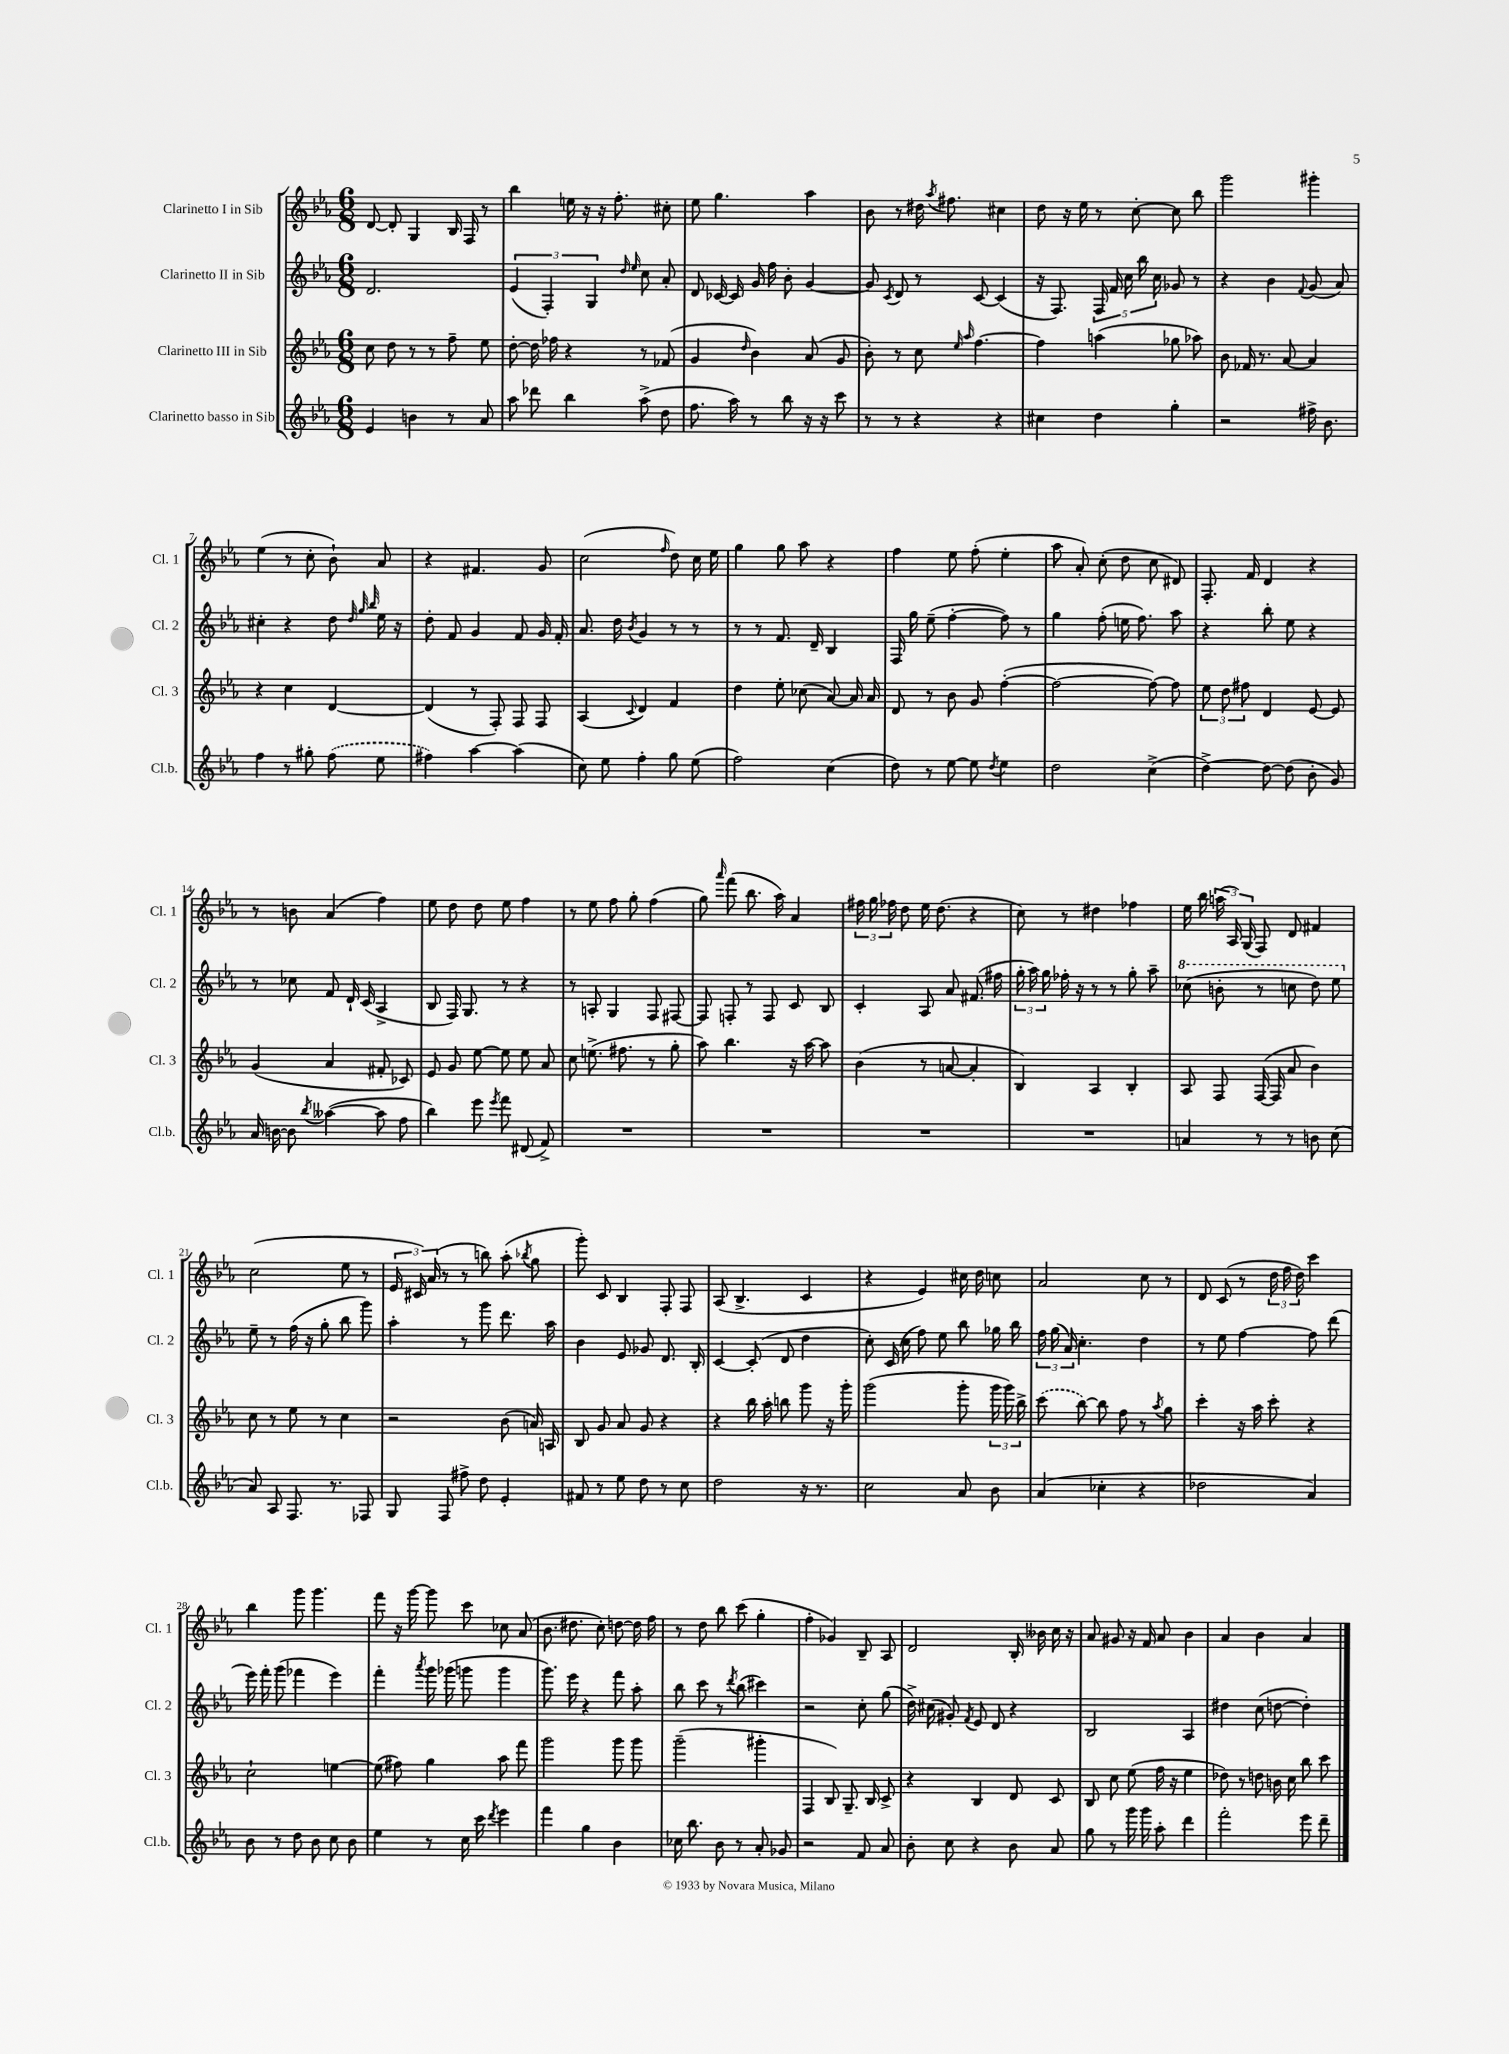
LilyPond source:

<<
\new StaffGroup <<
\new Staff = "s0" \with { instrumentName = "Clarinetto I in Sib" shortInstrumentName = "Cl. 1" } {
    \clef treble \key ees \major \numericTimeSignature \time 6/8
    \autoBeamOff d'8~ d'8-. g4 bes16 f16 r8 |
    bes''4 e''16 r16 r16 f''8.-. cis''8-. |
    ees''8 g''4. aes''4 |
    bes'8 r8 dis''16 \acciaccatura { aes''8 } fis''8. cis''4 |
    d''8 r16 ees''16 r8 c''8~-. c''8 bes''8 |
    g'''2 gis'''4-. |
    ees''4( r8 c''8-. bes'8-!) aes'8 |
    r4 fis'4. g'8 |
    c''2( \grace { f''16 } d''8) c''16 ees''16 |
    g''4 g''8 aes''8 r4 |
    f''4 ees''8 f''8-.( ees''4-. |
    aes''8 aes'8-.) c''8-.( d''8 c''8 dis'8) |
    f8.-. f'16 d'4 r4 |
    r8 b'8 aes'4( f''4) |
    ees''8 d''8 d''8 ees''8 f''4 |
    r8 ees''8 f''8 g''8-. f''4( |
    g''8) \grace { aes'''16 } f'''8( bes''8. aes''16) aes'4 |
    \tuplet 3/2 { fis''16 g''16 fes''16 } d''8 ees''16 d''8.( r4 |
    c''8) r8 dis''4 fes''4 |
    ees''16 bes''16 \tuplet 3/2 { a''16( aes16) g16( } f8) d'8 fis'4 |
    c''2( ees''8 r8 |
    \tuplet 3/2 { ees'16 cis'16) aes'16( } r8 r8 b''8) aes''8-.( \acciaccatura { bes''8 } g''8 |
    g'''8-.) c'8 bes4 f8-. f8 |
    aes8( bes4.-> c'4 |
    r4 ees'4) cis''16 d''16 c''8 |
    aes'2 c''8 r8 |
    d'8 c'8( r8 \tuplet 3/2 { d''16 f''16 d''16) } c'''4 |
    bes''4 g'''8 g'''4. |
    f'''8 r16 g'''16~ g'''8 c'''8 ces''8 aes'8( |
    bes'8. dis''8. c''8-.) d''8~ d''16 f''16 |
    r8 d''8 bes''8 c'''8( g''4-. |
    f''4-. ges'4) bes8-- aes8 |
    d'2 bes16-. beses'16 c''16 r16 |
    aes'8 gis'8 r16 f'16 aes'8 bes'4 |
    aes'4 bes'4 aes'4 \bar "|." |
}
\new Staff = "s1" \with { instrumentName = "Clarinetto II in Sib" shortInstrumentName = "Cl. 2" } {
    \clef treble \key ees \major \numericTimeSignature \time 6/8
    \autoBeamOff d'2. |
    \tuplet 3/2 { ees'4( f4-.) g4 } \grace { d''16 ees''16 } c''8 aes'8-. |
    d'8 ces'16~ ces'16 g'16 f''16 bes'8-. g'4~ |
    g'8 \acciaccatura { c'8 } d'8 r8 c'8~ c'4( |
    r16 f8.) \tuplet 5/4 { f16 f'16 c''16 bes''16 c''16 } ges'8 r8 |
    r4 bes'4 \appoggiatura { f'8 } g'8( aes'8) |
    cis''4-. r4 d''8 \grace { d''32 g''32 bes''32 } ees''16 r16 |
    d''8-. f'8 g'4 f'8 g'16 f'16-. |
    aes'8. d''16 \acciaccatura { bes'8 } g'4 r8 r8 |
    r8 r8 f'8. d'16-- bes4 |
    f16 g''16 ees''8--( f''4~-. f''8) r8 |
    g''4 f''8-.( e''16 f''8.) aes''8 |
    r4 bes''8-. ees''8 r4 |
    r8 ces''8 f'8 d'16-! c'16( aes4-> |
    bes8 f16) g8. r8 r4 |
    r8 a8-. g4 f8 fis8~ |
    fis8 f8-. r8 f8 c'8 bes8 |
    c'4-. aes8 aes'8 fis'8.( fis''16 |
    \tuplet 3/2 { g''16-. aes''16) g''16 } fes''16-. r16 r8 r8 g''8-. aes''8-- |
    \ottava #1 ces'''8( b''8-. r8 c'''8 d'''8) ees'''8 \ottava #0 |
    ees''8-- r8 f''16( r16 g''8-. bes''8 g'''8) |
    aes''4-. r8 g'''8 d'''8. aes''16 |
    bes'4 ees'8 ges'8 d'8. bes16-. |
    c'4~ c'8-.( d'8 d''4 |
    c''8-.) c'16( c''16 f''8) ees''8 bes''8 ges''16 bes''16 |
    \tuplet 3/2 { f''16 g''16( aes'16) } c''4.-. d''4 |
    r8 ees''8 f''4~ f''8 d'''8( |
    ees'''16) f'''16-. g'''8( fes'''4 ees'''4) |
    f'''4-. \acciaccatura { aes'''8 } g'''16 ges'''16( g'''8 g'''4 |
    g'''8.) ees'''16 r4 f'''8 aes''8-. |
    bes''8 c'''8 r8 \acciaccatura { d'''8 } bes''8( cis'''4) |
    r2 c''8-. g''8( |
    d''16->) cis''16( gis'8-.) \acciaccatura { f'8 } ees'8 d'8 r4 |
    bes2 aes4 |
    dis''4 c''8( d''8~ d''4-.) \bar "|." |
}
\new Staff = "s2" \with { instrumentName = "Clarinetto III in Sib" shortInstrumentName = "Cl. 3" } {
    \clef treble \key ees \major \numericTimeSignature \time 6/8
    \autoBeamOff c''8 d''8 r8 r8 f''8-- ees''8 |
    d''8~-. d''16 fes''16 r4 r8 fes'8( |
    g'4 \grace { d''16 } bes'4) aes'8( g'8 |
    bes'8-.) r8 c''8 \grace { ees''16 aes''16 } f''4.~ |
    f''4 a''4( ges''8 aes''8) |
    bes'8 fes'16 r8. aes'8~ aes'4 |
    r4 c''4 d'4~ |
    d'4( r8 f8-.) f8 f8 |
    aes4( \appoggiatura { c'8 } d'4) f'4 |
    d''4 ees''8-. ces''8( aes'8~) aes'16 aes'16 |
    d'8 r8 bes'8 g'8 f''4~-.( |
    f''2~ f''8~) f''8 |
    \tuplet 3/2 { ees''8 d''8 fis''8 } d'4 ees'8~ ees'8 |
    g'4( aes'4 fis'8-. ces'8) |
    ees'8 g'8 ees''8~ ees''8 ees''8 aes'8 |
    c''8 e''8.->( fis''8. r8 g''8-. |
    aes''8) bes''4. r16 aes''16~ aes''8 |
    bes'4( r8 a'8~ a'4-. |
    bes4) aes4 bes4-. |
    aes8 f8 f16~( f16 aes'8 bes'4) |
    c''8 r8 ees''8 r8 c''4 |
    r2 bes'8( a'16) a16 |
    bes8 g'8 aes'8 g'8 r4 |
    r4 bes''16 aes''16-. b''8 g'''8 r16 g'''16-. |
    g'''2( g'''8-. \tuplet 3/2 { g'''16 g'''16) bes''16-> } |
    \once \slurDashed c'''8( bes''8~) bes''8 f''8 r8 \acciaccatura { aes''8 } g''8 |
    c'''4-. r16 aes''16 c'''8-. r4 |
    c''2-! e''4~ |
    e''8( fis''8) g''4 aes''8 f'''8 |
    g'''2 g'''8 g'''8 |
    g'''2--( gis'''4-. |
    f4 bes8) g8.-- bes16 c'8-> |
    r4 bes4 d'8 c'8 |
    bes8 c''8 ees''8( f''16 r16 ees''4 |
    des''8) r8 d''8 b'16 c''16 bes''8 c'''8 \bar "|." |
}
\new Staff = "s3" \with { instrumentName = "Clarinetto basso in Sib" shortInstrumentName = "Cl.b." } {
    \clef treble \key ees \major \numericTimeSignature \time 6/8
    \autoBeamOff ees'4 b'4 r8 aes'8 |
    aes''8 des'''8 bes''4 aes''8->( d''8 |
    f''8. aes''16) r8 bes''8 r16 r16 c'''8 |
    r8 r8 r4 r4 |
    cis''4 d''4 g''4-. |
    r2 fis''16-> bes'8. |
    f''4 r8 gis''8-. \once \slurDashed f''8( ees''8 |
    fis''4) aes''4~ aes''4( |
    c''8) ees''8 f''4-. g''8 ees''8( |
    f''2) c''4( |
    d''8) r8 ees''8~ ees''8 \acciaccatura { d''8 } ees''4 |
    d''2 c''4->( |
    d''4~->) d''8~ d''8( bes'8-. g'8) |
    aes'16 b'16~ b'8 \acciaccatura { bes''8 } aeses''4~( aeses''8 f''8 |
    bes''4) ees'''8 \acciaccatura { ees'''8 } f'''8 dis'8( f'8->) |
    R2. |
    R2. |
    R2. |
    R2. |
    a'4 r8 r8 b'8 c''8( |
    aes'8) aes8 f8. r8. fes8 |
    g8 f8 fis''8-> d''8 ees'4-. |
    fis'8 r8 ees''8 d''8 r8 c''8 |
    d''2 r16 r8. |
    c''2 aes'8 bes'8 |
    aes'4( ces''4-. r4 |
    des''2 aes'4) |
    bes'8 r8 d''8 bes'8 c''8 bes'8 |
    ees''4 r8 c''16 c'''16 \acciaccatura { d'''8 } ees'''4 |
    f'''4 g''4 bes'4 |
    ces''16 bes''8. bes'8 r8 aes'8-. ges'8 |
    r2 f'8 aes'8 |
    bes'8-. c''8 r4 bes'8 aes'8 |
    g''8 r8 g'''16 g'''16 aes''8-. d'''4 |
    f'''2-. ees'''8 d'''8-- \bar "|." |
}
>>
>>
